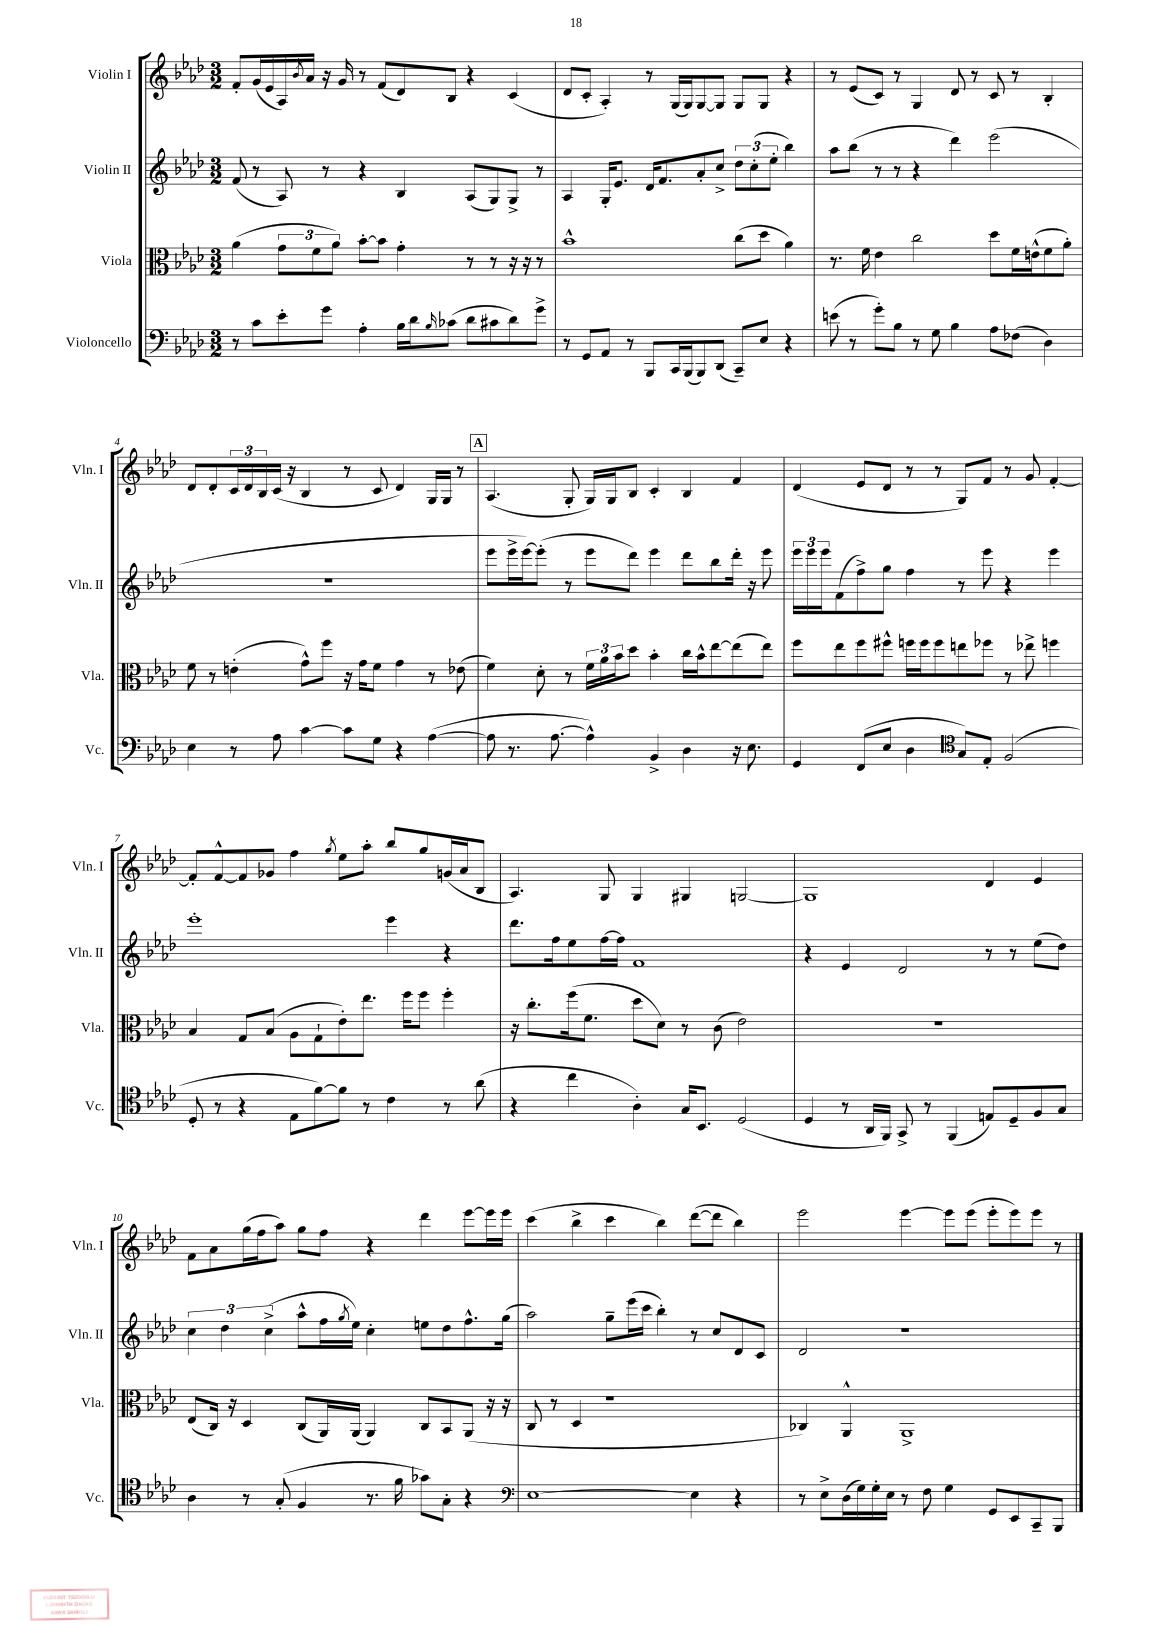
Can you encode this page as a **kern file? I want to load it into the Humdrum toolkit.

**kern	**kern	**kern	**kern
*staff4	*staff3	*staff2	*staff1
*clefF4	*clefC3	*clefG2	*clefG2
*k[b-e-a-d-]	*k[b-e-a-d-]	*k[b-e-a-d-]	*k[b-e-a-d-]
*M3/2	*M3/2	*M3/2	*M3/2
8r	(4a-\	(8f/	8f'/L
8c\L	.	8r	(16g/L
.	.	.	16e-/
8e-'\	12g\L	8A-/)	16A-/)
.	.	.	8qb-/
.	.	.	16a-/JJ
.	12f\	.	.
8g\J	.	8r	16r
.	12a-\J)	.	.
.	.	.	16g/
4A-'\	[8b-'\L	4r	8r
.	8b-\]J	.	(8f/L
16B-\LL	4g'\	4B-/	8d-/)
16d-\J	.	.	.
16qqB-/	.	.	.
(8c-\J	.	.	8B-/J
8d-\L	8r	(8A-/L	4r
8c#\	8r	8G/)	.
8d-\)	16r	8G^/J	(4c/
.	16r	.	.
8g^\J	8r	8r	.
=	=	=	=
8r	1b-^^	4A-/	8d-/L
8GG/L	.	.	8c'/J
8AA-/J	.	16G'/LK	4A-'/)
.	.	8.e-/J	.
8r	.	.	.
8BBB-/L	.	16d-/LK	8r
.	.	8.f/	.
16CC/L	.	.	(16G/LL
(16BBB-/J	.	.	16G/J)
8BBB-/)	.	8a-'/	[8G/
(8DD-/J	.	8cc^/J	8G/]J
8CC~/L)	(8cc\L	12dd-\L	8G/L
.	.	(12cc'\	.
8E-/J	8dd-\J	.	8G/J
.	.	12ee-'\J	.
4r	4a-\)	4bb-\)	4r
=	=	=	=
(8e\	8.r	8aa-\L	8r
8r	.	(8bb-\J	(8e-/L
.	16f\	.	.
8g'\L)	4e-\	8r	8c/J)
8B-\J	.	8r	8r
8r	2cc\	4r	4G/
8G\	.	.	.
4B-\	.	4ddd-\)	8d-/
.	.	.	8r
8A-\L	8dd-\L	(2eee-\	8c/
(8F-\J	16f\L	.	8r
.	(16e^^\J	.	.
4D-\)	8f\	.	4B-'/
.	8a-'\J)	.	.
=	=	=	=
4E-\	8f\	1.r	8d-/L
.	8r	.	8d-'/
8r	(4e'\	.	24c/L
.	.	.	24d-/
.	.	.	24B-/
8A-\	.	.	(16c/JJ
.	.	.	16r
[4c\	8g^^\L)	.	4B-/
.	8ff\J	.	.
8c\]L	16r	.	8r
.	16g\LK	.	.
8G\J	8f\J	.	8c/
4r	4g\	.	4d-/)
([4A-\	8r	.	16G/LL
.	.	.	16G/JJ
.	(8e-\	.	8r
=	=	=	=
8A-\]	4f\)	8eee-\L	(4.A-/
8.r	.	16eee-^\L	.
.	.	[16eee-\J)	.
.	8d-'\	(8eee-'\]J	.
[8.A-\	.	.	.
.	8r	8r	8G'/
4A-^^\])	24f\LL	8eee-\L	16G/LL)
.	24a-\	.	.
.	.	.	16G/J
.	24b-\J	.	.
.	8dd-\J	8ddd-\J)	8B-/J
4BB-^/	4b-'\	4eee-\	4c'/
4D-\	16cc\LL	8ddd-\L	4B-/
.	16b-^^\J	.	.
.	[8ee-\	8bb-\	.
16r	(8ee-\]	16ddd-'\Jk	4f/
8.E-\	.	16r	.
.	8ee-\J)	8eee-\	.
=	=	=	=
4GG/	8ff\L	24eee-\LL	(4d-/
.	.	24eee-\	.
.	.	24eee-\J	.
.	8ee-\	(8f\	.
(8FF/L	8ff\	8ff^\)	8e-/L
8E-/J	8ff#^^\J	8gg\J	8d-/J
4D-\	16ff\LL	4ff\	8r
.	16ff\J	.	.
.	8ff\	.	8r
*clefC4	*	*	*
8G/L)	8ee\	8r	8G/L)
8E-'/J	8ff-\J	8eee-\	8f/J
(2F/	8r	4r	8r
.	8ee-^\	.	8g/
.	4ff\	4eee-\	[4f'/
=	=	=	=
8D-'/	4B-/	1eee-'	8f'/]L
8r	.	.	[8f^^/
4r	8G/L	.	8f/]
.	(8B-/J	.	8g-/J
8E-\L	8A-\L	.	4ff\
[8f\)	8G`\	.	.
.	.	.	8qgg/
8f\]J	8e-'\)	.	8ee-\L
8r	8.ee-\J	.	8aa-'\J
4c\	.	4eee-\	8bb-/L
.	16ff\LK	.	.
.	8ff\J	.	8gg/
8r	4ff'\	4r	(16g/L
.	.	.	16a-/J
(8a-\	.	.	8B-/J
=	=	=	=
4r	16r	8.ddd-\L	4.A-/)
.	8.cc'\L	.	.
.	.	16ff\k	.
4cc\	(16ff\k	8ee-\	.
.	8.f\J	.	.
.	.	[16ff\L	8G/
.	.	16ff\]JJ	.
4A-'\)	8dd-\L	1f	4G/
.	8d-\J)	.	.
16G/LK	8r	.	4G#/
8.BB-/J	.	.	.
.	(8c\	.	.
(2D-/	2e-\)	.	[2G/
=	=	=	=
4D-/	1.r	4r	1G]
8r	.	4e-/	.
16AA-/LL	.	.	.
16FF/JJ)	.	.	.
8GG^/	.	2d-/	.
8r	.	.	.
(4FF/	.	.	.
8E/L)	.	8r	4d-/
8D-~/	.	8r	.
8F/	.	(8ee-\L	4e-/
8G/J	.	8dd-\J)	.
=	=	=	=
4A-\	(8E-/L	6cc\	8f\L
.	16C/Jk)	.	8a-\
.	.	6dd-\	.
.	16r	.	.
8r	4D-/	.	(16gg\L
.	.	.	16ff\J
.	.	(6cc^\	.
(8G'/	.	.	8aa-\J)
4F/	(8C/L	8aa-^^\L	8gg\L
.	16AA-/L)	16ff\L	8ff\J
.	.	8qgg/	.
.	(16AA-/JJ	16ee-\JJ)	.
8.r	4AA-/)	4cc'\	4r
16f\	.	.	.
8g-\L)	8C/L	8ee\L	4ddd-\
8G'\J	8BB-/	8dd-\	.
4r	(8AA-/J	8.ff^^\	[8eee-\L
.	16r	.	16eee-\]L
.	16r	(16gg\Jk	16eee-\JJ
=	=	=	=
*clefF4	*	*	*
[1E-	8C/	2aa-\)	(4ccc\
.	8r	.	.
.	4D-/	.	4bb-^\
.	1r	8gg~\L	4ccc\
.	.	(16eee-\L	.
.	.	16ccc\JJ	.
.	.	4bb-'\)	4bb-\)
4E-\]	.	8r	([8ddd-\L
.	.	8cc/L	8ddd-\]J
4r	.	8d-/	4bb-\)
.	.	8c/J	.
=	=	=	=
8r	4C-/)	2d-/	2eee-\
8E-^\L	.	.	.
(16D-\L	4AA-^^/	.	.
16G\)	.	.	.
16G'\	.	.	.
16E-\JJ	.	.	.
8r	1AA-^	1r	[4eee-\
8F\	.	.	.
4G\	.	.	8eee-\]L
.	.	.	(8eee-\J
8GG/L	.	.	8eee-'\L
8EE-/	.	.	8eee-\)
8CC~/	.	.	8eee-\J
8BBB-/J	.	.	8r
==	==	==	==
*-	*-	*-	*-
